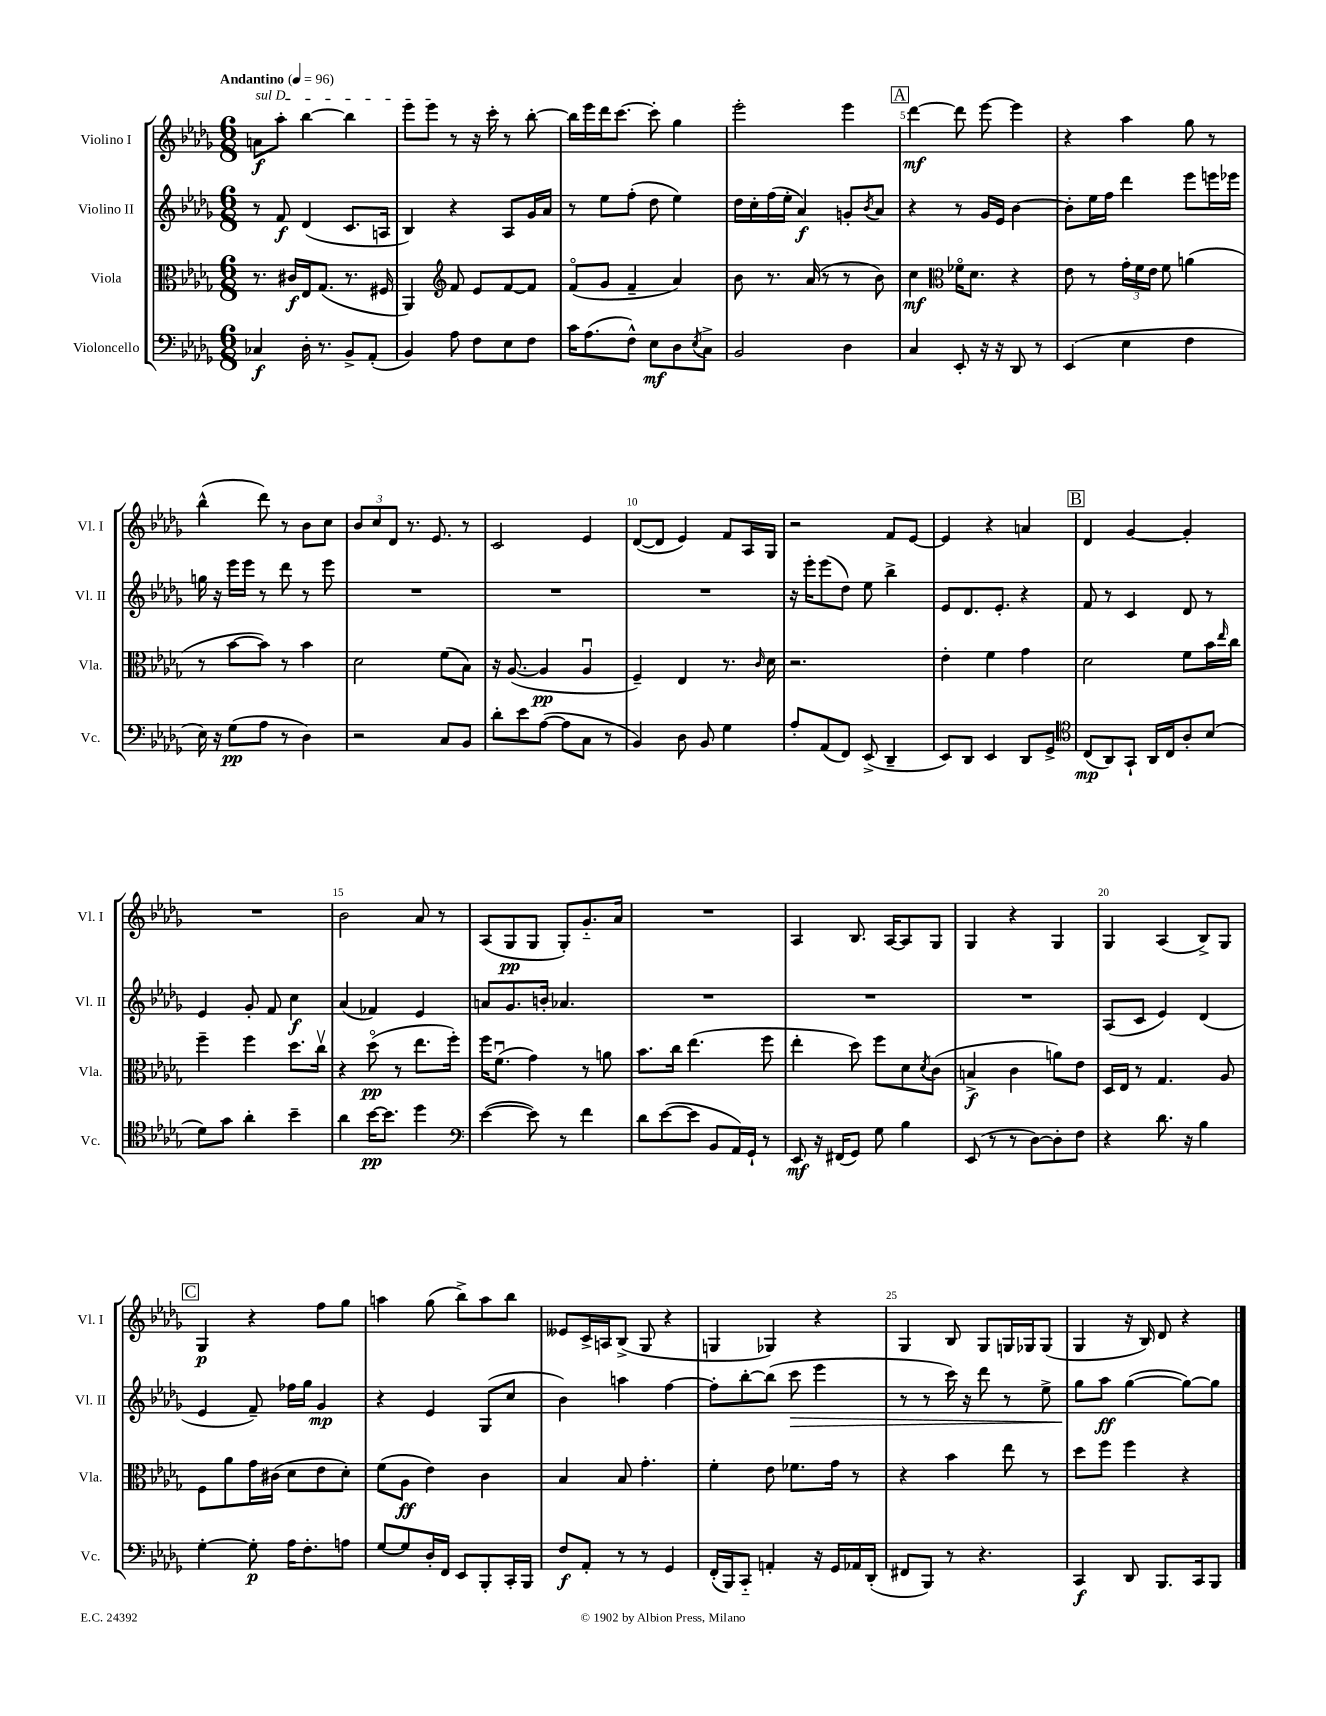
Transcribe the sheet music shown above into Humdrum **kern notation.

**kern	**dynam	**kern	**dynam	**kern	**dynam	**kern	**dynam
*part4	*part4	*part3	*part3	*part2	*part2	*part1	*part1
*staff4	*staff4	*staff3	*staff3	*staff2	*staff2	*staff1	*staff1
*I"Violoncello	*	*I"Viola	*	*I"Violino II	*	*I"Violino I	*
*I'Vc.	*	*I'Vla.	*	*I'Vl. II	*	*I'Vl. I	*
*clefF4	*	*clefC3	*	*clefG2	*	*clefG2	*
*k[b-e-a-d-g-]	*	*k[b-e-a-d-g-]	*	*k[b-e-a-d-g-]	*	*k[b-e-a-d-g-]	*
*M6/8	*	*M6/8	*	*M6/8	*	*M6/8	*
*MM96	*	*MM96	*	*MM96	*	*MM96	*
=1	=1	=1	=1	=1	=1	=1	=1
!	!	!	!	!	!	!LO:TX:a:B:t=Andantino	!
!	!	!	!	!	!	!LO:TX:a:i:t=sul D	!
4C-X/	f	8.r	.	8r	.	8an\L	f
.	.	.	.	8f/	f	8aa-'\J	.
.	.	16c#X/LL	f	.	.	.	.
16D-'\	.	16E-/J	.	(4d-/	.	[4bb-\	.
8.r	.	(8.G-/J	.	.	.	.	.
8BB-^/L	.	8.r	.	8.c/L	.	4bb-\]	.
(8AA-'/J	.	.	.	.	.	.	.
.	.	16F#X/	.	16An/Jk	.	.	.
=2	=2	=2	=2	=2	=2	=2	=2
4BB-/)	.	4AA-/)	.	4B-/)	.	8eee-\L	.
.	.	.	.	.	.	8eee-\J	.
*	*	*clefG2	*	*	*	*	*
8A-\	.	8f/	.	4r	.	8r	.
8F\L	.	8e-/L	.	.	.	16r	.
.	.	.	.	.	.	16ccc'\	.
8E-\	.	[8f/	.	8A-/L	.	8r	.
8F\J	.	8f/J]	.	16g-/L	.	[8bb-'\	.
.	.	.	.	16a-/JJ	.	.	.
=3	=3	=3	=3	=3	=3	=3	=3
16c\KL	.	(8f/L	.	8r	.	16bb-\LL]	.
(8.A-\	.	.	.	.	.	16eee-\	.
.	.	8g-/J	.	8ee-\L	.	16ddd-\J	.
.	.	.	.	.	.	[8.ccc\J	.
8F^^\J)	.	4f~/	.	(8ff'\J	.	.	.
8E-\L	mf	.	.	8dd-\	.	8ccc'\]	.
8D-\	.	4a-/)	.	4ee-\)	.	4gg-\	.
8qE-/	.	.	.	.	.	.	.
8C^\J	.	.	.	.	.	.	.
=4	=4	=4	=4	=4	=4	=4	=4
2BB-/	.	8b-\	.	16dd-\LL	.	2eee-'\	.
.	.	.	.	16cc'\	.	.	.
.	.	8.r	.	(16ff\	.	.	.
.	.	.	.	16ee-'\JJ	.	.	.
.	.	.	.	4a-/)	f	.	.
.	.	(16a-/	.	.	.	.	.
.	.	8r	.	.	.	.	.
4D-\	.	8r	.	8gn'/L	.	4eee-\	.
.	.	.	.	8qb-/	.	.	.
.	.	8b-\)	.	8a-/J	.	.	.
!!LO:REH:place=s1:t=A
=5	=5	=5	=5	=5	=5	=5	=5
4C/	.	4cc\	mf	4r	.	[4ddd-\	mf
*	*	*clefC3	*	*	*	*	*
8EE-'/	.	16f-X\KL	.	8r	.	8ddd-\]	.
.	.	8.d-\J	.	.	.	.	.
16r	.	.	.	16g-/LL	.	[8eee-\	.
16r	.	.	.	16e-/JJ	.	.	.
8DD-/	.	4r	.	[4b-\	.	4eee-\]	.
8r	.	.	.	.	.	.	.
=6	=6	=6	=6	=6	=6	=6	=6
(4EE-/	.	8e-\	.	8b-'\L]	.	4r	.
.	.	8r	.	16ee-\L	.	.	.
.	.	.	.	16ff\JJ	.	.	.
4E-\	.	24g-'\LL	.	4ddd-\	.	4aa-\	.
.	.	24f\	.	.	.	.	.
.	.	24e-\JJ	.	.	.	.	.
.	.	8f\	.	.	.	.	.
4F\	.	(4an\	.	8eee-\L	.	8gg-\	.
.	.	.	.	16eeen\L	.	8r	.
.	.	.	.	16eee-X\JJ	.	.	.
!!LO:LB:g=z
=7	=7	=7	=7	=7	=7	=7	=7
16E-\)	.	8r	.	16ggn\	.	(4bb-^^\	.
16r	.	.	.	16r	.	.	.
(8G-\L	pp	[8b-\L	.	16eee-\LL	.	.	.
.	.	.	.	16eee-\JJ	.	.	.
8A-\J	.	8b-\J])	.	8r	.	8ddd-\)	.
8r	.	8r	.	8ddd-\	.	8r	.
4D-\)	.	4b-\	.	8r	.	8b-\L	.
.	.	.	.	8eee-\	.	8cc\J	.
=8	=8	=8	=8	=8	=8	=8	=8
2r	.	2d-\	.	2.r	.	12b-/L	.
.	.	.	.	.	.	12cc/	.
.	.	.	.	.	.	12d-/J	.
.	.	.	.	.	.	8.r	.
.	.	.	.	.	.	8.e-/	.
8C/L	.	(8f\L	.	.	.	.	.
8BB-/J	.	8B-\J)	.	.	.	8r	.
=9	=9	=9	=9	=9	=9	=9	=9
8d-'\L	.	16r	.	2.r	.	2c/	.
.	.	([8.A-/	.	.	.	.	.
8e-\	.	.	.	.	.	.	.
([8A-\J	.	4A-/]	pp	.	.	.	.
8A-\L]	.	.	.	.	.	.	.
8C\J	.	4A-u/	.	.	.	4e-/	.
8r	.	.	.	.	.	.	.
=10	=10	=10	=10	=10	=10	=10	=10
4BB-/)	.	4F~/)	.	2.r	.	([8d-/L	.
.	.	.	.	.	.	8d-/J]	.
8D-\	.	4E-/	.	.	.	4e-/)	.
8BB-/	.	.	.	.	.	.	.
4G-\	.	8.r	.	.	.	8f/L	.
.	.	.	.	.	.	16A-/L	.
.	.	16qqc/	.	.	.	.	.
.	.	16d-\	.	.	.	16G-/JJ	.
=11	=11	=11	=11	=11	=11	=11	=11
8A-'/L	.	2.r	.	16r	.	2r	.
.	.	.	.	16eee-'\KL	.	.	.
(8AA-/	.	.	.	(8eee-\	.	.	.
8FF/J)	.	.	.	8dd-\J)	.	.	.
(8EE-^/	.	.	.	8ee-\	.	.	.
4DD-~/	.	.	.	4bb-^\	.	8f/L	.
.	.	.	.	.	.	[8e-/J	.
=12	=12	=12	=12	=12	=12	=12	=12
8EE-/L)	.	4e-'\	.	8e-/L	.	4e-/]	.
8DD-/J	.	.	.	8.d-/	.	.	.
4EE-/	.	4f\	.	.	.	4r	.
.	.	.	.	8.e-'/J	.	.	.
8DD-/L	.	4g-\	.	4r	.	4an/	.
8GG-^/J	.	.	.	.	.	.	.
!!LO:REH:place=s1:t=B
=13	=13	=13	=13	=13	=13	=13	=13
*clefC4	*	*	*	*	*	*	*
(8C/L	mp	2d-\	.	8f/	.	4d-/	.
8AA-/)	.	.	.	8r	.	.	.
8GG-`/J	.	.	.	4c/	.	[4g-/	.
16AA-/LL	.	.	.	.	.	.	.
16C/J	.	.	.	.	.	.	.
8A-'/	.	8f\L	.	8d-/	.	4g-'/]	.
(8B-/J	.	16b-\L	.	8r	.	.	.
.	.	16qqee-/	.	.	.	.	.
.	.	16cc\JJ	.	.	.	.	.
!!LO:LB:g=z
=14	=14	=14	=14	=14	=14	=14	=14
8d-\L)	.	4ff~\	.	4e-/	.	2.r	.
8g-\J	.	.	.	.	.	.	.
4a-'\	.	4ff\	.	8g-'/	.	.	.
.	.	.	.	8f/	.	.	.
4b-~\	.	8.dd-\L	.	4cc\	f	.	.
.	.	16ccv\Jk	.	.	.	.	.
=15	=15	=15	=15	=15	=15	=15	=15
4a-\	.	4r	.	(4a-/	.	2b-\	.
[16b-\KL	pp	(8dd-\	pp	4f-X/)	.	.	.
8.b-\J]	.	.	.	.	.	.	.
.	.	8r	.	.	.	.	.
4dd-\	.	8.ee-\L	.	4e-/	.	8a-/	.
.	.	.	.	.	.	8r	.
.	.	16ff'\Jk)	.	.	.	.	.
=16	=16	=16	=16	=16	=16	=16	=16
*clefF4	*	*	*	*	*	*	*
([4e-\	.	16ff\KL	.	8an/L	.	(8A-/L	.
.	.	(8.fu\J	.	.	.	.	.
.	.	.	.	8.g-/	.	8G-/	pp
8e-\])	.	4g-\)	.	.	.	8G-/J	.
.	.	.	.	16bn'/Jk	.	.	.
8r	.	.	.	4.a-X/	.	8G-'/L)	.
4f\	.	8r	.	.	.	8.g-/	.
.	.	8an\	.	.	.	.	.
.	.	.	.	.	.	16a-/Jk	.
=17	=17	=17	=17	=17	=17	=17	=17
8d-\L	.	8.b-\L	.	2.r	.	2.r	.
([8e-\	.	.	.	.	.	.	.
.	.	16cc\Jk	.	.	.	.	.
8e-\J]	.	(4.ee-\	.	.	.	.	.
8BB-/L	.	.	.	.	.	.	.
16AA-/L)	.	.	.	.	.	.	.
16GG-`/JJ	.	.	.	.	.	.	.
8r	.	8ff\	.	.	.	.	.
=18	=18	=18	=18	=18	=18	=18	=18
8EE-/	mf	4ee-'\	.	2.r	.	4A-/	.
16r	.	.	.	.	.	.	.
(16FF#X/KL	.	.	.	.	.	.	.
8GG-/J)	.	8dd-\)	.	.	.	8.B-/	.
8G-\	.	8ff\L	.	.	.	.	.
.	.	.	.	.	.	[16A-/KL	.
4B-\	.	8d-\	.	.	.	8A-/]	.
.	.	8qd-/	.	.	.	.	.
.	.	(8c\J	.	.	.	8G-/J	.
=19	=19	=19	=19	=19	=19	=19	=19
(8EE-/	.	4Bn^/	f	2.r	.	4G-/	.
8r	.	.	.	.	.	.	.
8r	.	4c\	.	.	.	4r	.
[8D-\L)	.	.	.	.	.	.	.
8D-'\]	.	8an\L)	.	.	.	4G-/	.
8F\J	.	8e-\J	.	.	.	.	.
=20	=20	=20	=20	=20	=20	=20	=20
4r	.	16D-/LL	.	(8A-/L	.	4G-/	.
.	.	16E-/JJ	.	.	.	.	.
.	.	8r	.	8c/J	.	.	.
8.d-\	.	4.G-/	.	4e-/)	.	(4A-/	.
16r	.	.	.	.	.	.	.
4B-\	.	.	.	(4d-/	.	8B-^/L)	.
.	.	8A-/	.	.	.	8G-/J	.
!!LO:LB:g=z
!!LO:REH:place=s1:t=C
=21	=21	=21	=21	=21	=21	=21	=21
[4G-'\	.	8F\L	.	4e-/	.	4G-/	p
.	.	8a-\	.	.	.	.	.
8G-'\]	p	16g-\L	.	8f~/)	.	4r	.
.	.	(16c#X\JJ	.	.	.	.	.
16A-\KL	.	8d-\L	.	16ff-X\LL	.	.	.
8.F'\	.	.	.	16gg-\JJ	.	.	.
.	.	8e-\	.	4g-/	mp	8ff\L	.
8An\J	.	8d-'\J)	.	.	.	8gg-\J	.
=22	=22	=22	=22	=22	=22	=22	=22
[8G-/L	.	(8f\L	.	4r	.	4aan\	.
8G-/]	.	8A-\J	ff	.	.	.	.
16D-'/L	.	4e-\)	.	4e-/	.	(8gg-\	.
16FF/JJ	.	.	.	.	.	.	.
8EE-/L	.	.	.	.	.	8bb-^\L)	.
8BBB-'/	.	4c\	.	(8G-/L	.	8aa\	.
16CC'/L	.	.	.	8cc/J	.	8bb-\J	.
16BBB-/JJ	.	.	.	.	.	.	.
=23	=23	=23	=23	=23	=23	=23	=23
8F/L	f	4B-/	.	4b-\)	.	8e--X/L	.
8AA-'/J	.	.	.	.	.	16c^/L	.
.	.	.	.	.	.	16An/J	.
8r	.	8B-/	.	4aan\	.	(8B-^/J	.
8r	.	4.g-'\	.	.	.	8G-/	.
4GG-/	.	.	.	[4ff\	.	4r	.
=24	=24	=24	=24	=24	=24	=24	=24
(16FF'/LL	.	4f'\	.	8ff'\L]	.	4Gn/	.
16BBB-/J)	.	.	.	.	.	.	.
8CC/J	.	.	.	[8bb-'\	.	.	.
4AAn'/	.	8e-\	.	(8bb-\J]	.	4G-X/)	.
!	!	!	!	!	!LO:HP:b	!	!
.	.	8.f-X\L	.	8ccc\	>	.	.
16r	.	.	.	4eee-\	.	4r	.
16GG-/LL	.	16g-\Jk	.	.	.	.	.
16AA-X/	.	8r	.	.	.	.	.
(16DD-'/JJ	.	.	.	.	.	.	.
=25	=25	=25	=25	=25	=25	=25	=25
8FF#X/L	.	4r	.	8r	.	4G-/	.
8BBB-/J)	.	.	.	8r	.	.	.
8r	.	4b-\	.	16ccc\)	.	8B-/	.
.	.	.	.	16r	.	.	.
4.r	.	.	.	8ddd-\	.	8G-/L	.
.	.	8ee-\	.	8r	.	16Gn/L	.
.	.	.	.	.	.	16G-X/J	.
.	.	8r	.	8ee-^\	.	(8G-/J	.
=26	=26	=26	=26	=26	=26	=26	=26
4CC/	f	8dd-\L	.	8gg-\L	.	4G-/	.
.	.	8ff\J	.	8aa-\J	] ff	.	.
8DD-/	.	4ff\	.	([4gg-\	.	16r	.
.	.	.	.	.	.	16B-/)	.
8.BBB-/L	.	.	.	.	.	8d-/	.
.	.	4r	.	8gg-\L_)	.	4r	.
16CC/k	.	.	.	.	.	.	.
8BBB-/J	.	.	.	8gg-\J]	.	.	.
==	==	==	==	==	==	==	==
*-	*-	*-	*-	*-	*-	*-	*-
